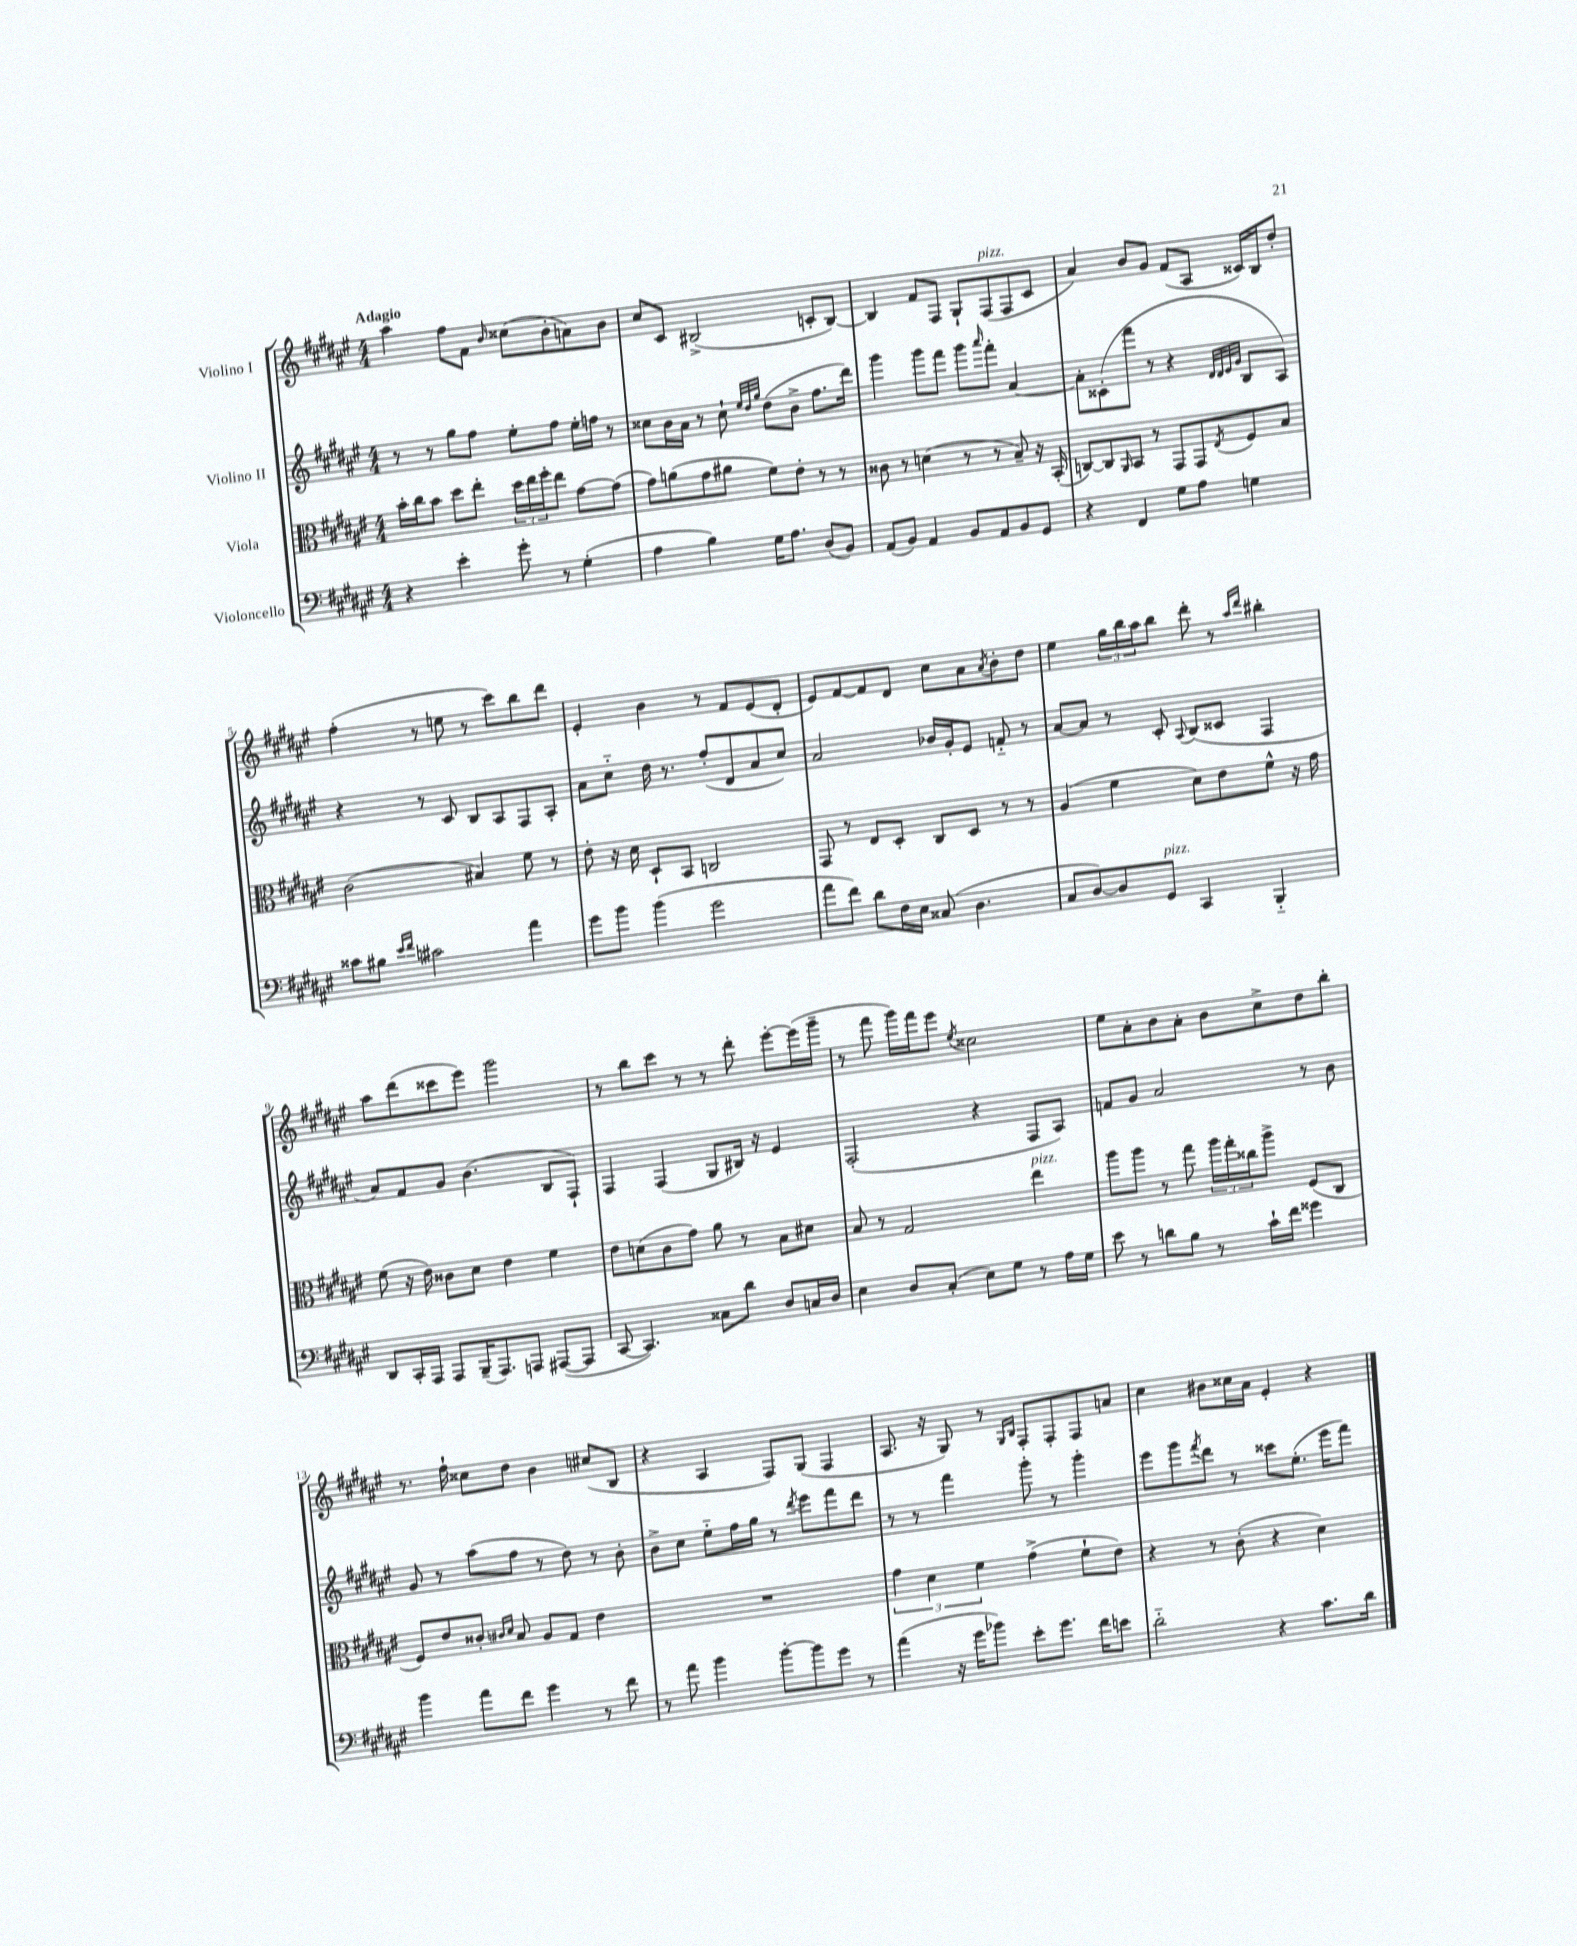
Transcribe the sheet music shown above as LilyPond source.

<<
\new StaffGroup <<
\new Staff = "s0" \with { instrumentName = "Violino I" } {
    \clef treble \key fis \major \numericTimeSignature \time 4/4 \tempo "Adagio"
    ais''4 fis''8 fis'8 \grace { b'16 } cisis''8( b'8-. a'8) b'8 |
    cis''8 cis'8 bis2->( c'8-. bis8~) |
    bis4 fis'8 fis8 gis8-! fis8^\markup { \italic "pizz." }( fis8 cis'8 |
    ais'4) b'8 gis'8 fis'8( ais8 cisis'16) b16 dis''8-. |
    fis''4-.( r8 e''8 r8 cis'''8) b''8 dis'''8 |
    eis'4-. b'4 r8 fis'8 eis'8( dis'8-. |
    eis'8) fis'8~ fis'8 dis'8 cis''8 ais'8 \acciaccatura { ais'8 } b'8-. dis''8 |
    eis''4 \tuplet 3/2 { gis''16 b''16 ais''16 } b''8 dis'''8-. r8 \grace { ais''16 dis'''16 } bis''4-. |
    ais''8 dis'''8( cisis'''8 eis'''8) gis'''2 |
    r8 b''8 cis'''8 r8 r8 dis'''8-. eis'''8~-. eis'''16( gis'''16-- |
    r8 fis'''8 gis'''16) fis'''16 eis'''8 \acciaccatura { eis''8 } cisis''2 |
    eis''8 ais'8-. b'8 ais'8-. b'8 cis''8-> dis''8 b''8-. |
    r8. fis''16-! cisis''8 dis''8 b'4 cis''8( b8 |
    r4 ais4 fis8) gis8( fis4 |
    ais8. r16 gis8) r8 \grace { gis16 b16 } fis8-. fis8-. fis8 a'8 |
    cis''4 bis'8 cisis''16 ais'16 eis'4-. r4 \bar "|." |
}
\new Staff = "s1" \with { instrumentName = "Violino II" } {
    \clef treble \key fis \major \numericTimeSignature \time 4/4
    r8 r8 gis''8 fis''8 eis''8-. fis''8 eis''16-. f''16 r8 |
    cisis''8 b'16 ais'16 r8 cisis''8-! \grace { eis''32 dis''32 gis''32 } dis''8( b'8-> fis''8. dis'''16) |
    gis'''4 gis'''8 fis'''8 gis'''8 \grace { ais'''16 } fis'''8-. ais'4~ |
    ais'8-. cisis'8-.( fis'''8 r8 r4 \grace { dis'32 dis'32 eis'32 gis'32 } b8 ais8) |
    r4 r8 cis'8 b8 ais8 fis8 ais8-. |
    ais'8 cis''8-_ dis''16 r8. fis''8-.( dis'8 ais'8 cis''8) |
    ais'2 bes'16 gis'16-. eis'8 f'8-_ r8 |
    ais'8~ ais'8 r8 cis'8-. \appoggiatura { ais8 } b8( cisis'8 fis4 |
    ais'8) fis'8 gis'8 b'4.( b8 fis8-!) |
    fis4 fis4( gis8 bis16) r16 eis'4 |
    fis2-.( r4 fis8 ais8) |
    f'8 gis'8 ais'2 r8 b'8 |
    gis'8 r8 ais''8( fis''8 r8 dis''8) r8 b'8-. |
    b'8-> cis''8 eis''8-_ fis''16 gis''16 r8 \acciaccatura { dis'''8 } eis'''8 fis'''8 dis'''8 |
    r8 r8 fis'''4 gis'''8-. r8 gis'''4-. |
    eis'''8 gis'''8 \acciaccatura { fis'''8 } dis'''8 r8 cisis'''8 eis''8.-.( eis'''16 fis'''8) \bar "|." |
}
\new Staff = "s2" \with { instrumentName = "Viola" } {
    \clef alto \key fis \major \numericTimeSignature \time 4/4
    b'16-. cis''16 b'8 dis''8 eis''8-. \tuplet 3/2 { dis''16 eis''16 fis''16-. } eis''8 gis'8~ gis'8( |
    gis'8) a'8( gis'8 ais'8 fis'8) eis'8-. r8 r8 |
    cisis'8 r8 d'4( r8 r8 b8--) r16 b,16-.( |
    c8~) c8 \grace { ais,16 } b,8 r8 gis,8 gis,8 \acciaccatura { eis8 } fis8 b8 |
    cis'2( bis4) fis'8 r8 |
    eis'8-. r16 dis'16 dis8-! b,8 c2 |
    gis,8 r8 eis8 dis8-. cis8 dis8 r8 r8 |
    ais4( fis'4 dis'8) eis'8 fis'8-^ r16 gis'16 |
    fis'8( r16 eis'16) cisis'8 dis'8 eis'4 fis'4 |
    eis'8 d'8( cis'8 gis'8) ais'8 r8 b8 dis'8 |
    b8 r8 gis2 eis''4^\markup { \italic "pizz." } |
    ais''8 ais''8 r8 gis''8 \tuplet 3/2 { ais''16 gis''16-. cisis''16 } ais''8-> fis8( cis8 |
    fis8) eis'8 cisis'8-. \grace { cis'16 dis'16 } b8 ais8 gis8 eis'4 |
    R1 |
    \tuplet 3/2 { gis'4 dis'4 fis'4 } gis'4->( fis'8-! eis'8) |
    r4 r8 cis'8-.( r4 dis'4) \bar "|." |
}
\new Staff = "s3" \with { instrumentName = "Violoncello" } {
    \clef bass \key fis \major \numericTimeSignature \time 4/4
    r4 eis'4-. gis'8-. r8 gis4-.( |
    ais4 b4) gis16 ais8. dis8( b,8) |
    ais,8( b,8) ais,4 b,8 ais,8 b,8 gis,8 |
    r4 fis,4 gis8 ais8 g4 |
    cisis'8 bis8 \grace { eis'16 fis'16 } cis'2 ais'4 |
    gis'8 b'8 b'4( gis'2 |
    ais'8 fis'8) dis'8 fis16 eis16 cisis8( dis4. |
    cis8 dis8~) dis8 gis,8^\markup { \italic "pizz." } cis,4 b,,4-_ |
    dis,8 cis,16-. ais,,16 ais,,8 b,,16--( ais,,8.) a,,8 ais,,8~( ais,,8 |
    cis,8~ cis,4.) cisis8 dis'8 dis8 c16 dis16 |
    eis4 dis8 cis8-.( eis8) gis8 r8 ais16 gis16 |
    eis'8 r8 d'8 b8 r8 cis'16-! fis'16 gisis'4 |
    b'4 ais'8 fis'8 gis'4 r8 fis'8 |
    r8 ais'8 b'4 b'8~-. b'8 gis'8 r8 |
    ais'4( r16 gis'16 bes'8) eis'8-. gis'8. fis'16 e'8 |
    dis'2-_ r4 cis'8. dis'16 \bar "|." |
}
>>
>>
